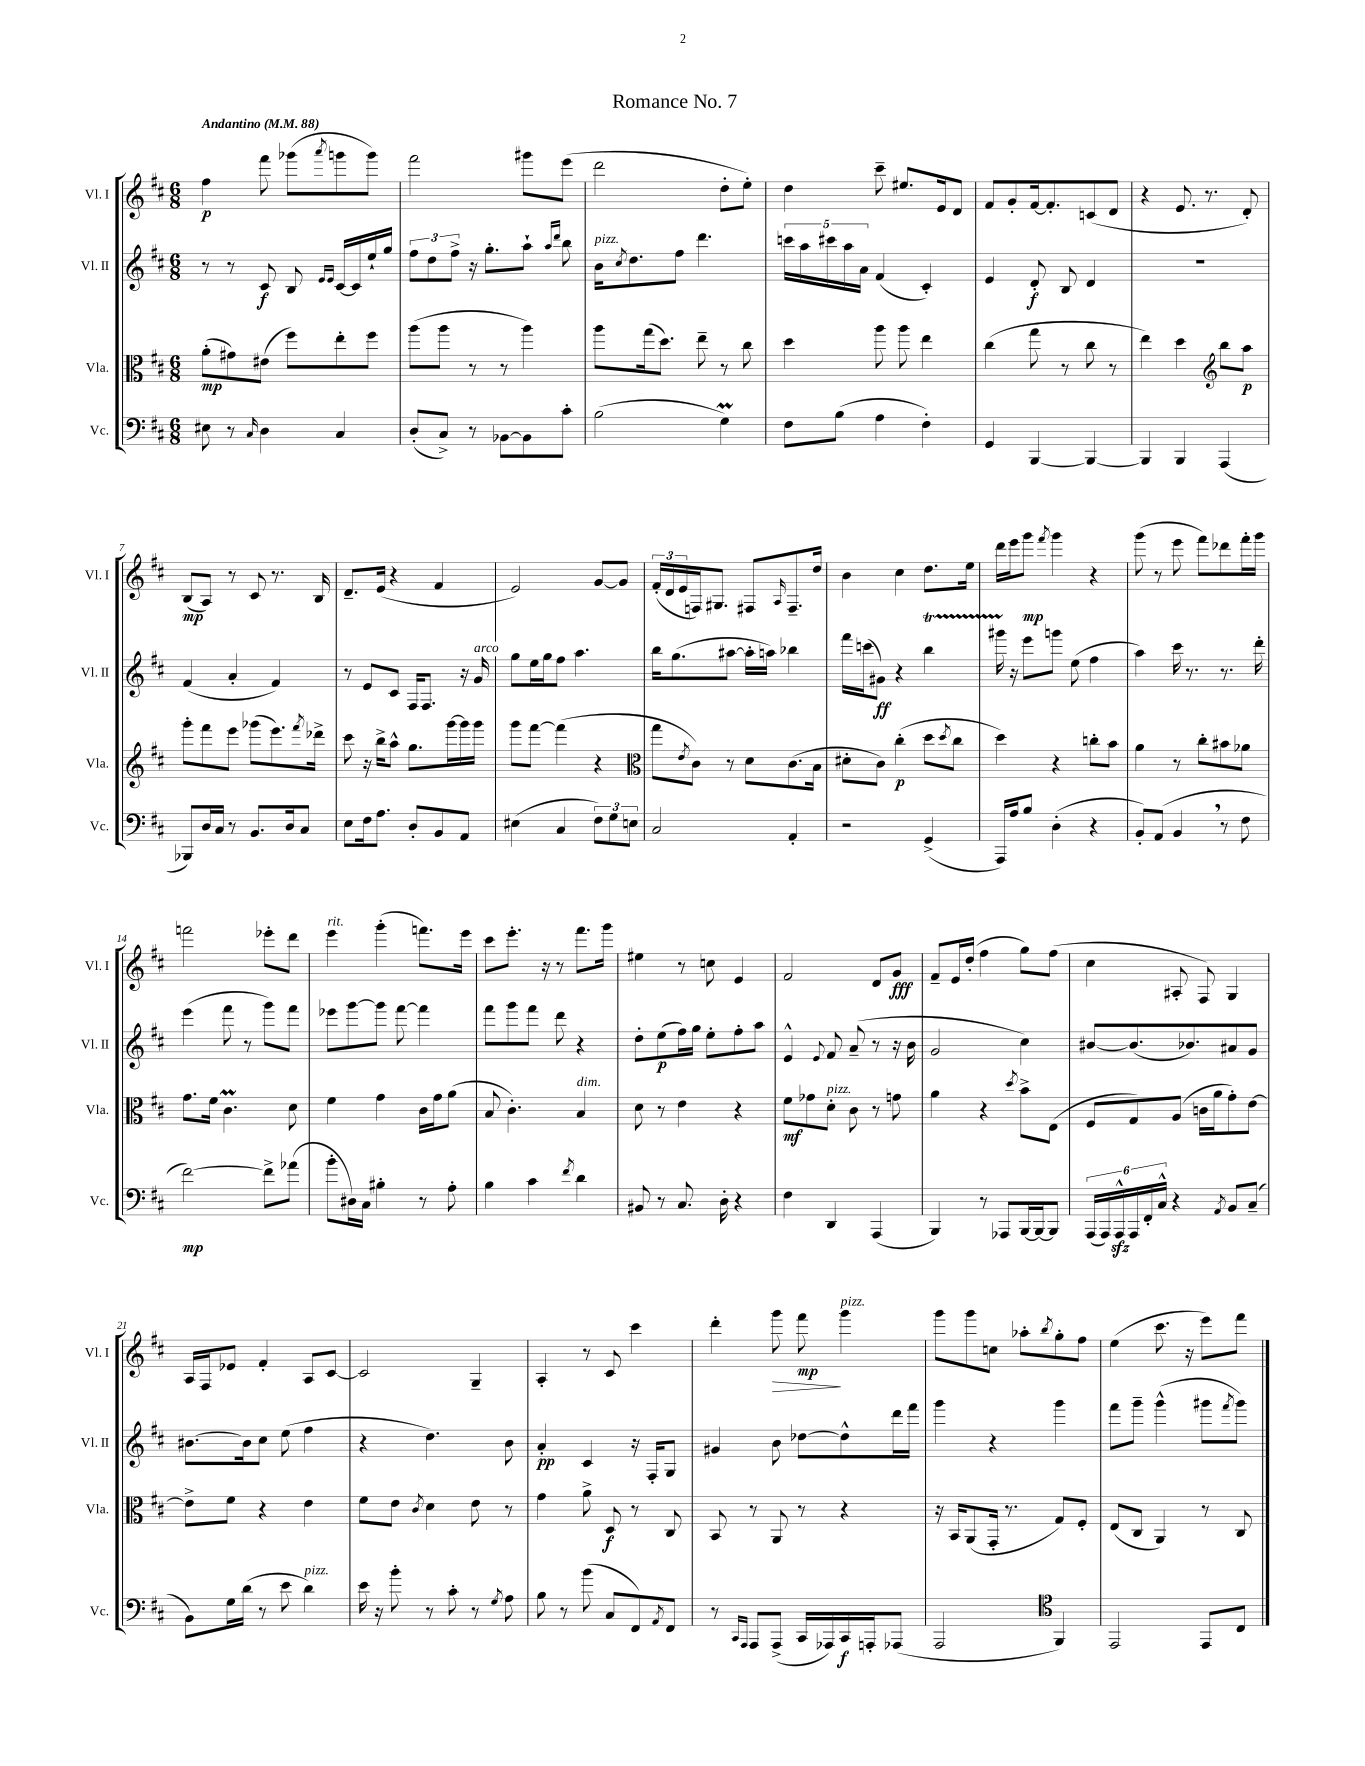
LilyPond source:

\header { title = "Romance No. 7" }
<<
\new StaffGroup <<
\new Staff = "s0" \with { instrumentName = "Vl. I" shortInstrumentName = "Vl. I" } {
    \clef treble \key d \major \numericTimeSignature \time 6/8 \tempo "Andantino" 4 = 88
    fis''4\p fis'''8 ges'''8( \acciaccatura { a'''8 } g'''8 g'''8) |
    fis'''2 gis'''8 e'''8( |
    d'''2 d''8-. e''8-.) |
    d''4 cis'''8-- eis''8. e'16 d'8 |
    fis'8 g'8-. fis'16~ fis'8.-. c'8( d'8 |
    r4 e'8. r8. d'8-.) |
    b8\mp( a8) r8 cis'8 r8. b16 |
    d'8.-- e'16( r4 fis'4 |
    e'2) g'8~ g'8 |
    \tuplet 3/2 { fis'16-.( d'16 e'16 } f16) gis8. fis8 \grace { a16 } fis8.-- d''16 |
    b'4 cis''4 d''8. e''16 |
    d'''16 e'''16 g'''8\mp \acciaccatura { fis'''8 } g'''4 r4 |
    g'''8( r8 e'''8 fis'''8) des'''8 fis'''16-. g'''16 |
    f'''2 ees'''8-. d'''8 |
    e'''4^\markup { \italic "rit." } g'''4-.( f'''8.) e'''16 |
    cis'''8 e'''8.-. r16 r8 fis'''8. g'''16 |
    eis''4 r8 c''8 e'4 |
    fis'2 d'8 g'8\fff |
    fis'8-- e'16 d''16-.( fis''4 g''8) fis''8( |
    cis''4 ais8-. fis8) g4 |
    a16 fis16 ees'8 fis'4-. a8 cis'8~ |
    cis'2 g4-- |
    a4-. r8 cis'8 cis'''4 |
    d'''4-. g'''8\> fis'''8\mp\! g'''4^\markup { \italic "pizz." } |
    g'''8 g'''8 c''8 aes''8-. \acciaccatura { b''8 } g''8-. fis''8 |
    e''4( cis'''8. r16 e'''8) fis'''8 \bar "|." |
}
\new Staff = "s1" \with { instrumentName = "Vl. II" shortInstrumentName = "Vl. II" } {
    \clef treble \key d \major \numericTimeSignature \time 6/8
    r8 r8 cis'8\f b8 \grace { e'16 e'16 } cis'16~ cis'16 e''16-! g''16 |
    \tuplet 3/2 { fis''8 d''8 fis''8-> } r16 g''8.-. a''8-! \grace { a''16 d'''16 } b''8 |
    b'16^\markup { \italic "pizz." } \acciaccatura { cis''8 } d''8. fis''8 d'''4. |
    \tuplet 5/4 { c'''16 a''16 cis'''16 a''16 a'16 } fis'4( cis'4-.) |
    e'4 d'8-.\f b8 d'4 |
    R2. |
    fis'4( a'4-. fis'4) |
    r8 e'8 cis'8 fis16 fis8. r16 g'16^\markup { \italic "arco" } |
    g''8 e''16 g''16 fis''8 a''4. |
    b''16 g''8.( ais''8~ ais''16-. a''16) bes''4 |
    fis'''16 c'''16( gis'8\ff) r4 b''4\startTrillSpan |
    gis'''16 r16\stopTrillSpan e'''8 g'''8 e''8( fis''4 |
    a''4) cis'''16 r8. r8. d'''16-. |
    e'''4( fis'''8 r8 g'''8) fis'''8 |
    ees'''8 g'''8~ g'''8 fis'''8~ fis'''4 |
    fis'''8 g'''8 fis'''8 d'''8 r4 |
    d''8-. e''8\p( fis''16) g''16 e''8-. fis''8-. a''8 |
    e'4-^ \appoggiatura { e'8 } fis'8 a'8--( r8 r16 b'16 |
    g'2 cis''4) |
    bis'8~ bis'8.( bes'8.) ais'8 g'8 |
    bis'8.~ bis'16 cis''8 e''8( fis''4 |
    r4 d''4.) b'8 |
    a'4-.\pp cis'4 r16 fis16-. g8 |
    gis'4 b'8 des''8~ des''8-^ d'''16 fis'''16 |
    g'''4 r4 g'''4 |
    fis'''8 g'''8-- g'''4-^( gis'''8 \acciaccatura { fis'''8 } gis'''8) \bar "|." |
}
\new Staff = "s2" \with { instrumentName = "Vla." shortInstrumentName = "Vla." } {
    \clef alto \key d \major \numericTimeSignature \time 6/8
    a'8-.\mp( gis'8) eis'8( fis''8) e''8-. fis''8 |
    a''8( a''8 r8 r8 a''4) |
    a''8 g''16( d''8.) e''8-- r8 cis''8 |
    d''4 a''8 a''8 e''4 |
    cis''4( g''8 r8 cis''8 r8 |
    e''4) d''4 \clef treble b''8 a''8\p |
    g'''8-. fis'''8 e'''8 ges'''8( e'''8.) \acciaccatura { fis'''8 } des'''16-> |
    cis'''8 r16 b''16-> a''8-^ g''8. g'''16~ g'''16 g'''16 |
    g'''8 fis'''8~ fis'''4( r4 |
    \clef alto g''8 \acciaccatura { e'8 } cis'8) r8 d'8 cis'8.( b16 |
    dis'8-. cis'8) cis''4-.\p( d''8 \acciaccatura { d''8 } cis''8 |
    d''4) r4 c''8-. b'8 |
    a'4 r8 cis''8-. bis'8 aes'8 |
    g'8. fis'16 cis'4.\prall d'8 |
    fis'4 g'4 cis'16 g'16 a'8( |
    b8 cis'4.-.) b4^\markup { \italic "dim." } |
    d'8 r8 e'4 r4 |
    fis'8\mf ges'8 d'8-.^\markup { \italic "pizz." } cis'8 r8 g'8 |
    a'4 r4 \acciaccatura { d''8 } b'8-> e8( |
    fis8 g8) a8( c'16 a'16 g'8-.) e'8~ |
    e'8-> fis'8 r4 e'4 |
    fis'8 e'8 \acciaccatura { cis'8 } d'4 e'8 r8 |
    g'4 a'8-> d8\f r8 cis8 |
    b,8 r8 a,8 r8 r4 |
    r16 b,16 a,8( g,16-. r8. g8) fis8-. |
    e8( cis8 a,4) r8 cis8 \bar "|." |
}
\new Staff = "s3" \with { instrumentName = "Vc." shortInstrumentName = "Vc." } {
    \clef bass \key d \major \numericTimeSignature \time 6/8
    eis8 r8 \grace { cis16 } d4 cis4 |
    d8-.( cis8->) r8 bes,8~ bes,8 cis'8-. |
    b2( g4\prall) |
    fis8 b8( a4 fis4-.) |
    g,4 b,,4~ b,,4~ |
    b,,4 b,,4 a,,4( |
    bes,,8) d16 cis16 r8 b,8. d16 cis8 |
    e8 fis16 a8. d8-. b,8 a,8 |
    eis4( cis4 \tuplet 3/2 { fis8) g8 e8 } |
    cis2 a,4-. |
    r2 g,4->( |
    a,,16) a16 b8 d4-.( r4 |
    b,8-.) a,8( b,4 \breathe r8 fis8 |
    fis'2~\mp) fis'8-> aes'8( |
    b'8-. dis16) cis16 bis4-. r8 a8-. |
    b4 cis'4 \acciaccatura { fis'8 } d'4 |
    bis,8 r8 cis8. d16-. r4 |
    fis4 d,4 a,,4( |
    b,,4) r8 aes,,8 b,,16~ b,,16~ b,,8 |
    \tuplet 6/4 { a,,16( a,,16) a,,16-^\sfz a,,16 fis,16-. cis16-^ } r4 \acciaccatura { a,8 } b,8 cis8--( |
    b,8) g16 d'16( r8 e'8 d'4^\markup { \italic "pizz." }) |
    e'16 r16 b'8-. r8 cis'8-. r8 \acciaccatura { g8 } a8 |
    b8 r8 b'8( cis8 fis,8) \acciaccatura { a,8 } fis,8 |
    r8 \grace { cis,16 a,,16 } a,,8 a,,8->( cis,16 aes,,16) cis,16\f a,,16-. aes,,8( |
    a,,2 \clef tenor fis,4) |
    e,2 e,8 cis8 \bar "|." |
}
>>
>>
